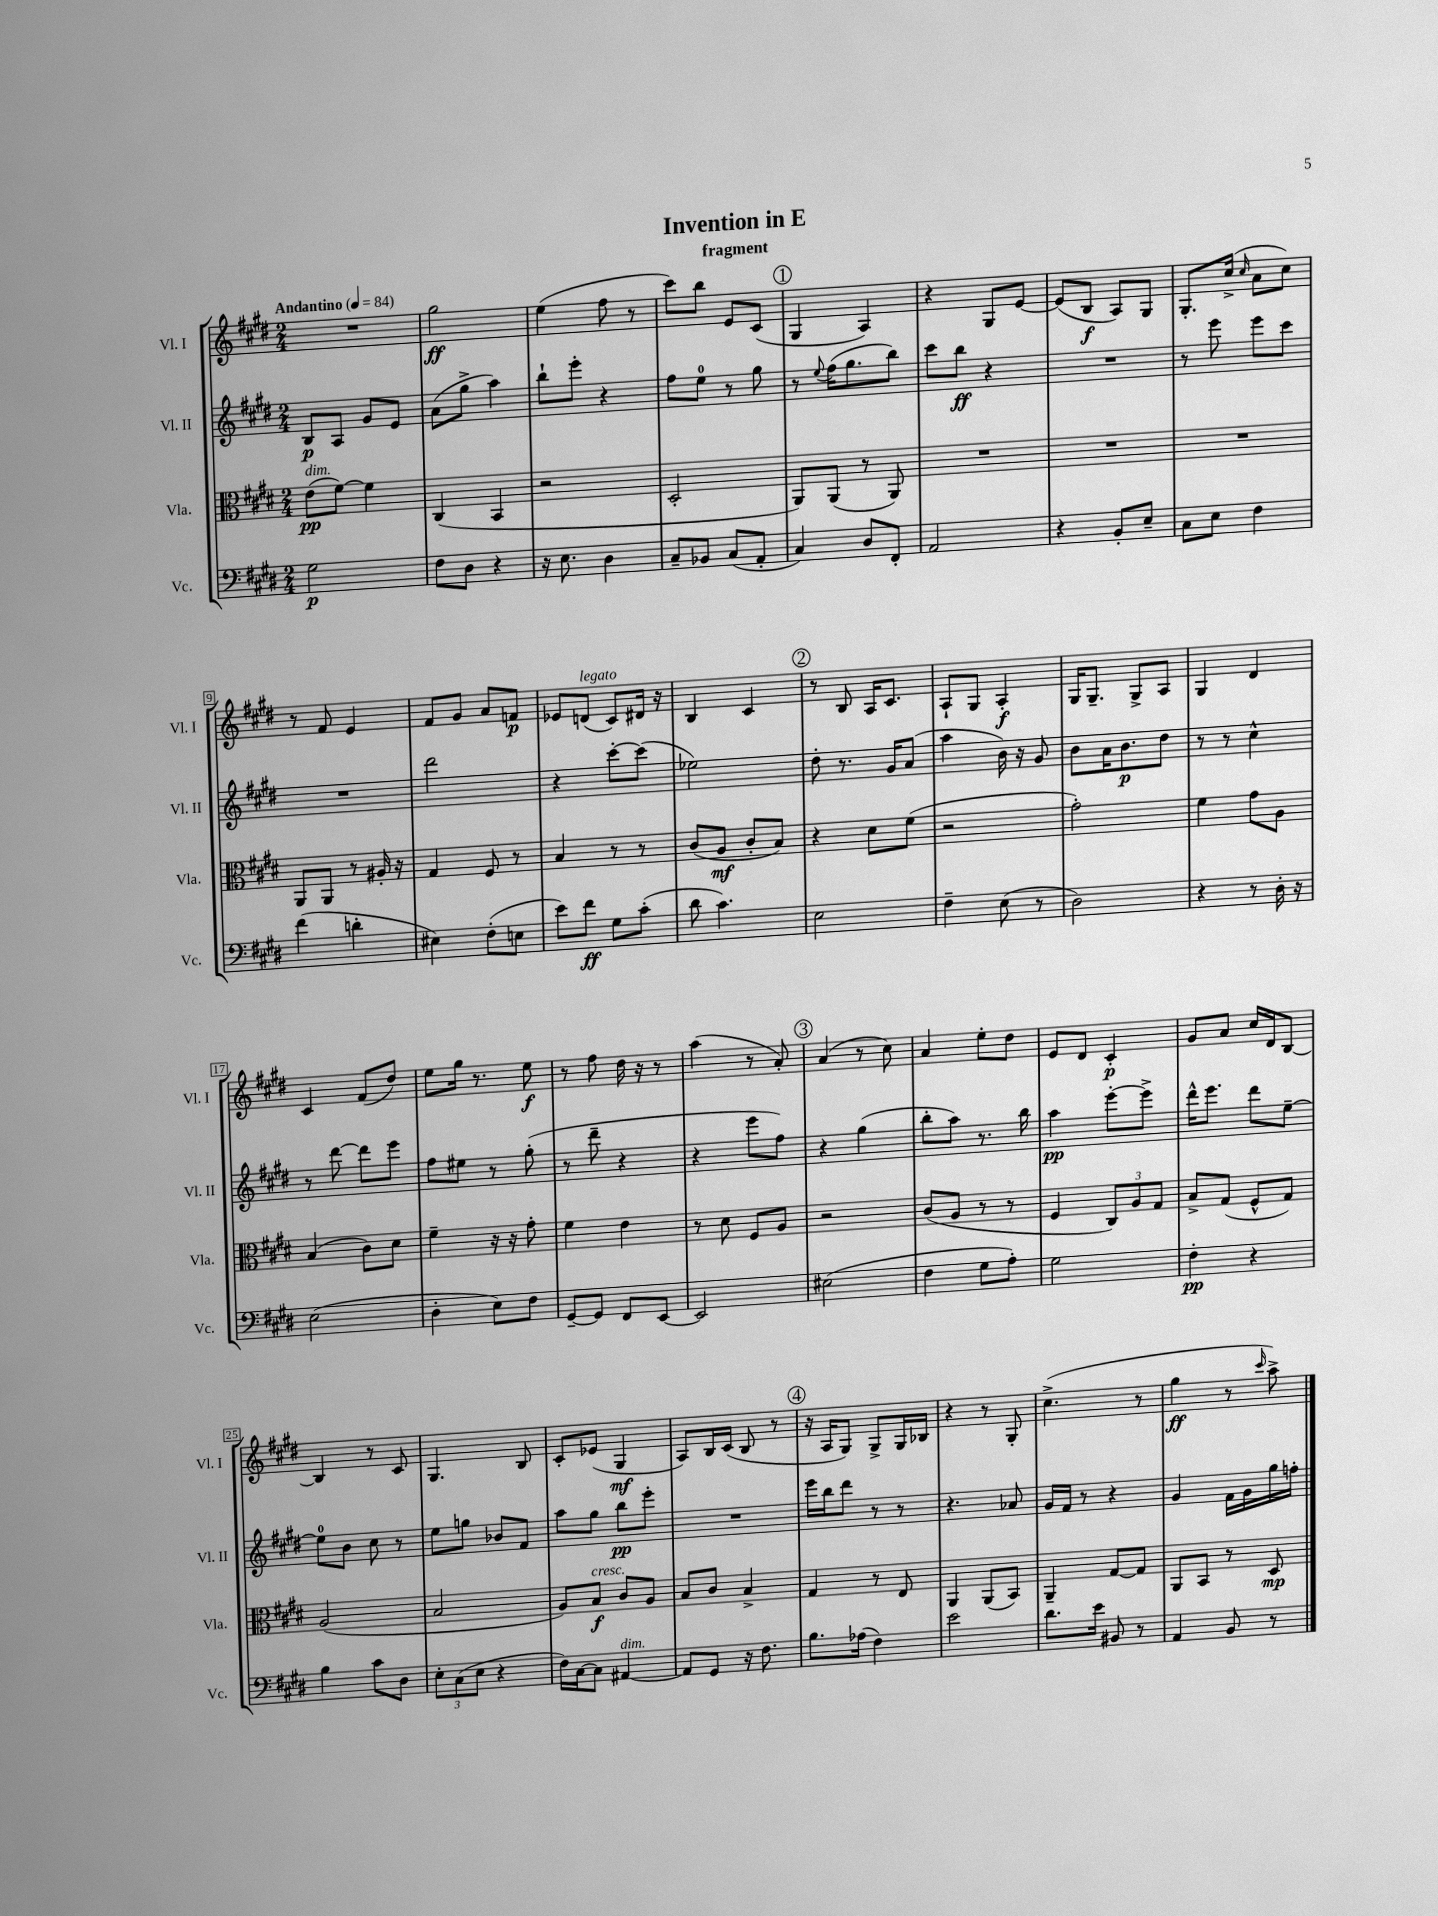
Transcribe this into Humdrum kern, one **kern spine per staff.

**kern	**kern	**kern	**kern
*staff4	*staff3	*staff2	*staff1
*clefF4	*clefC3	*clefG2	*clefG2
*k[f#c#g#d#]	*k[f#c#g#d#]	*k[f#c#g#d#]	*k[f#c#g#d#]
*M2/4	*M2/4	*M2/4	*M2/4
*MM84	*MM84	*MM84	*MM84
2G#	(8e	8B	2r
.	[8f#)	8A	.
.	4f#]	8g#	.
.	.	8e	.
=	=	=	=
8F#	(4C#	(8a	2gg#
8D#	.	8gg#^	.
4r	4BB	4aa)	.
=	=	=	=
16r	2r	8bb`	(4ee
8.E	.	.	.
.	.	8eee'	.
4D#	.	4r	8ff#
.	.	.	8r
=	=	=	=
8C#~	2D#'	8ff#	8ccc#)
8BB-	.	8ee	8bb
(8C#	.	8r	8e
8AA'	.	8gg#	(8c#
=	=	=	=
4C#)	8AA)	8r	4G#
.	.	8qqee	.
.	(8AA	(16ff#	.
.	.	8.gg#	.
8D#	8r	.	4A)
8FF#'	8AA)	8bb)	.
=	=	=	=
2AA	2r	8ccc#	4r
.	.	8bb	.
.	.	4r	8G#
.	.	.	[8e
=	=	=	=
4r	2r	2r	(8e]
.	.	.	8B
8BB'	.	.	8A)
8E~	.	.	8G#
=	=	=	=
8C#	2r	8r	8.G#'
8E	.	8eee	.
.	.	.	(16cc#^
.	.	.	16qqcc#
4F#	.	8eee	8a
.	.	8ccc#	8cc#)
=	=	=	=
(4f#	8AA	2r	8r
.	8AA	.	8f#
4d'	8r	.	4e
.	16A#'	.	.
.	16r	.	.
=	=	=	=
4E#)	4G#	2ddd#	8f#
.	.	.	8g#
(8F#'	8F#	.	8a
8E	8r	.	8f
=	=	=	=
8e)	4B	4r	8e-
8f#	.	.	(8d
8G#	8r	[8ccc#'	8c#)
(8c#'	8r	(8ccc#]	16d#
.	.	.	16r
=	=	=	=
8d#	(8c#	2ee-)	4B
4.c#)	8A	.	.
.	8c#'	.	4c#
.	8B)	.	.
=	=	=	=
2E	4r	8dd#'	8r
.	.	8.r	8B
.	8d#	.	16A
.	.	16g#	8.c#
.	(8f#	(8a	.
=	=	=	=
4F#~	2r	4aa	8A`
.	.	.	8G#
(8E	.	16b)	4A'
.	.	16r	.
8r	.	8g#	.
=	=	=	=
2D#)	2g#')	8b	16G#
.	.	.	8.G#~
.	.	16a	.
.	.	8.b	.
.	.	.	8G#^
.	.	8dd#	8A
=	=	=	=
4r	4f#	8r	4G#
.	.	8r	.
8r	8g#	4cc#^^	4d#
16D#'	8A	.	.
16r	.	.	.
=	=	=	=
(2E	(4B	8r	4c#
.	.	[8ddd#	.
.	8c#)	8ddd#]	(8f#
.	8d#	8eee	8dd#)
=	=	=	=
4D#'	4f#~	8ff#	8ee
.	.	8ee#	16gg#
.	.	.	8.r
8E)	16r	8r	.
.	16r	.	.
8F#	8g#'	(8gg#'	8ee
=	=	=	=
[8GG#~	4f#	8r	8r
8GG#]	.	8ddd#~	8ff#
8FF#	4e	4r	16dd#
.	.	.	16r
[8EE	.	.	8r
=	=	=	=
2EE]	8r	4r	(4aa
.	8d#	.	.
.	8F#	8eee	8r
.	8A	8ff#)	8a')
=	=	=	=
(2E#	2r	4r	(4a
.	.	(4gg#	8r
.	.	.	8cc#)
=	=	=	=
4F#	(8c#	8bb'	4a
.	8A	8aa)	.
8G#	8r	8.r	8ee'
8A')	8r	.	8dd#
.	.	16bb	.
=	=	=	=
2G#	4F#	4aa	8e
.	.	.	8d#
.	12C#)	[8eee'	4c#'
.	12A	.	.
.	.	8eee^]	.
.	12G#	.	.
=	=	=	=
4F#'	8B^	16ddd#^^	8g#
.	.	8.eee	.
.	(8G#	.	8a
4r	8F#^^	8ddd#	16cc#
.	.	.	16d#
.	8G#)	[8ee~	[8B
=	=	=	=
4B	(2A	8ee]	4B]
.	.	8b	.
8c#	.	8cc#	8r
8D#	.	8r	8c#
=	=	=	=
12E'	2B	8ee	4.G#
(12C#	.	.	.
.	.	8gg	.
12E	.	.	.
4r	.	8b-	.
.	.	8f#	8B
=	=	=	=
16F#)	8A)	8aa	8c#'
[16C#	.	.	.
8C#]	8B	8gg#	(8e-
[4AA#	8c#	8bb	4G#
.	8A	8eee'	.
=	=	=	=
8AA#]	8B	2r	8A)
8GG#	8c#	.	16B
.	.	.	(16c#
16r	4B^	.	8B
8.F#	.	.	.
.	.	.	8r
=	=	=	=
8.B	4G#	16eee	16r
.	.	16bb	16A
.	.	8ddd#	8G#)
(16A-	.	.	.
4F#)	8r	8r	8G#^
.	8E	8r	16G#
.	.	.	16B-
=	=	=	=
2e	4AA	4.r	4r
.	(8AA	.	8r
.	8BB)	8a-	8G#'
=	=	=	=
8.d#	4AA~	16g#	(4.cc#^
.	.	16f#	.
.	.	8r	.
16e	.	.	.
8BB#	[8G#	4r	.
8r	8G#]	.	8r
=	=	=	=
4AA	8AA	4g#	4gg#
.	8BB	.	.
8BB	8r	16f#	8r
.	.	16g#	.
.	.	.	16qqccc#
8r	8D#	16gg#	8aa^)
.	.	16ff'	.
==	==	==	==
*-	*-	*-	*-
